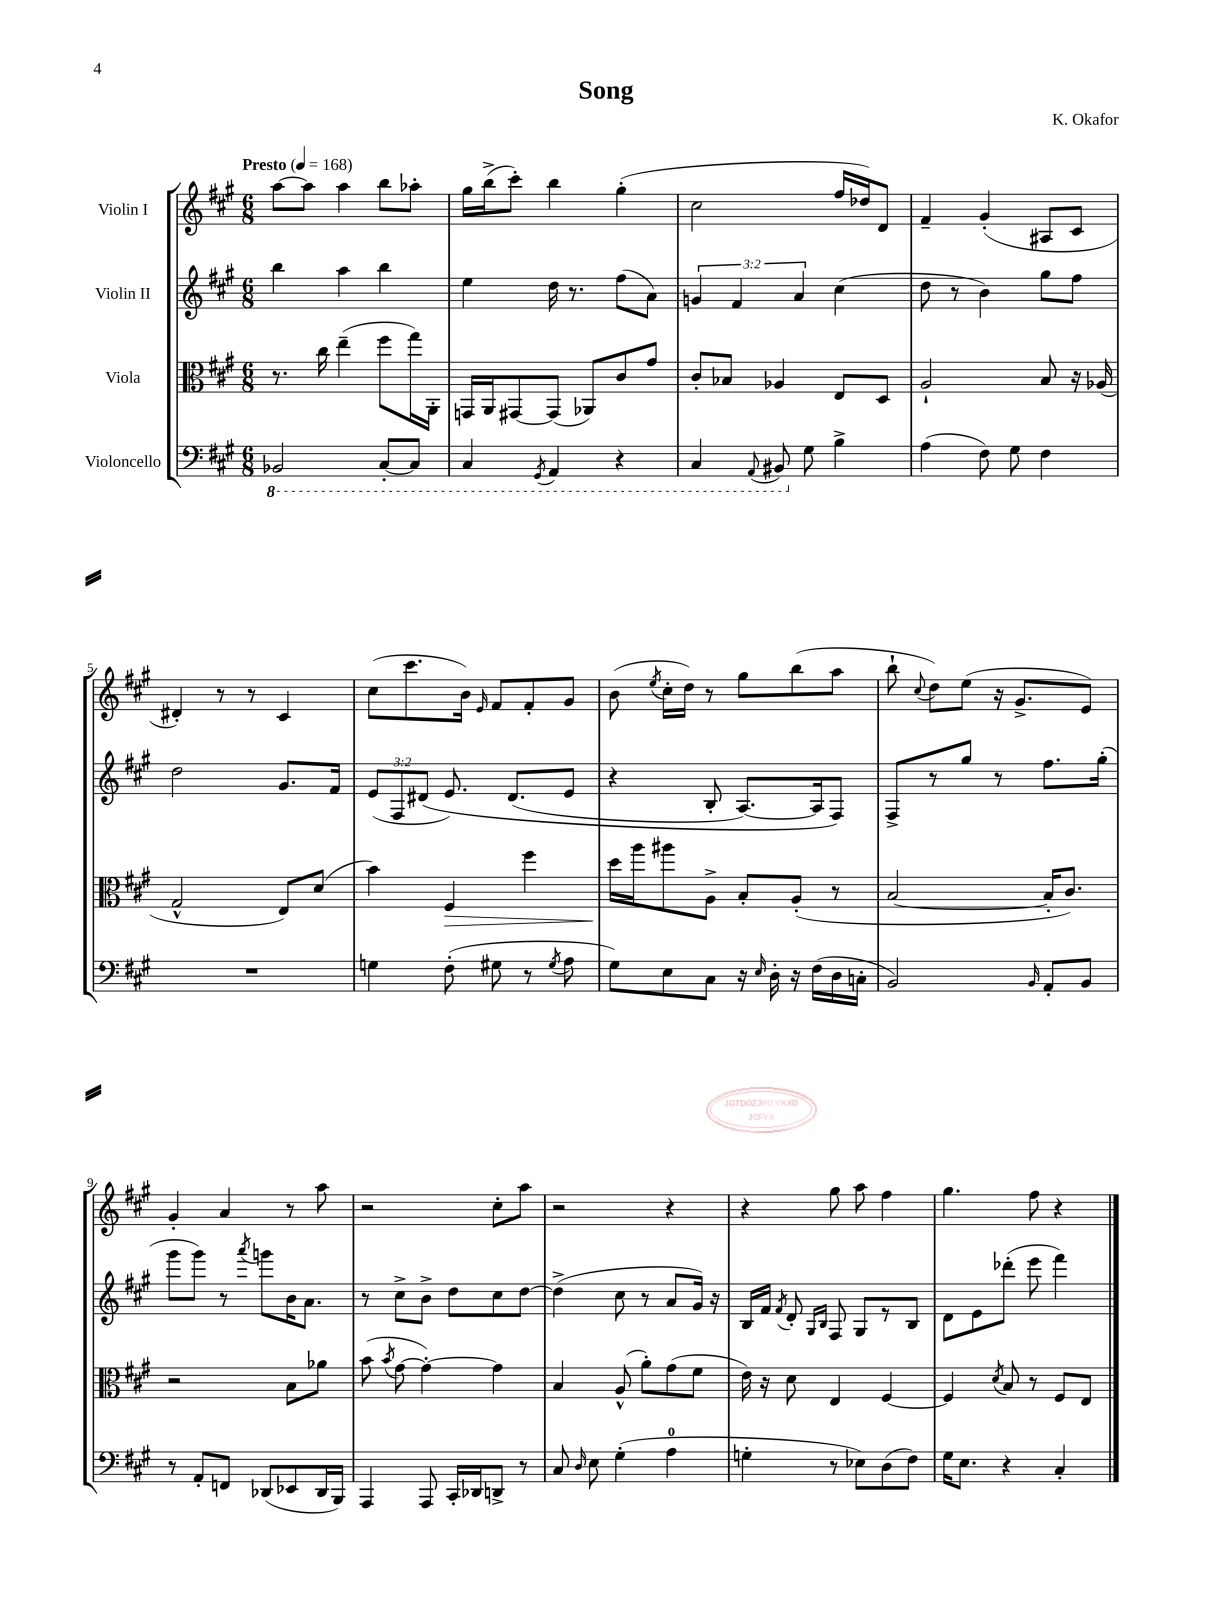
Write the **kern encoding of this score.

**kern	**kern	**kern	**kern
*staff4	*staff3	*staff2	*staff1
*clefF4	*clefC3	*clefG2	*clefG2
*k[f#c#g#]	*k[f#c#g#]	*k[f#c#g#]	*k[f#c#g#]
*M6/8	*M6/8	*M6/8	*M6/8
*MM168	*MM168	*MM168	*MM168
2BBB-/	8.r	4bb\	[8aa\L
.	.	.	8aa\]J
.	16cc#\	.	.
.	(4ee~\	4aa\	4aa\
[8CC#'/L	8ff#\L	4bb\	8bb\L
8CC#/]J	16gg#\L)	.	8aa-'\J
.	16AA'\JJ	.	.
=	=	=	=
4CC#/	16GG/LL	4ee\	16gg#\LL
.	16AA/J	.	(16bb^\J
.	[8GG#/	.	8ccc#'\J)
8qGGG#/	.	.	.
4AAA/	(8GG#/]J	16dd\	4bb\
.	.	8.r	.
.	8AA-/L)	.	.
4r	8c#/	(8ff#\L	(4gg#'\
.	8g#/J	8a\J)	.
=	=	=	=
4CC#/	8c#'/L	6g/	2cc#\
.	8B-/J	.	.
.	.	6f#/	.
8qqAAA/	.	.	.
8BBB#/	4A-/	.	.
.	.	6a/	.
8G#\	.	.	.
4B^\	8E/L	(4cc#\	16ff#/LL
.	.	.	16dd-/J)
.	8D/J	.	8d/J
=	=	=	=
(4A\	2A`/	8dd\	4f#~/
.	.	8r	.
8F#\)	.	4b\)	(4g#'/
8G#\	.	.	.
4F#\	8B/	8gg#\L	8A#/L
.	16r	8ff#\J	8c#/J
.	(16A-/	.	.
=	=	=	=
2.r	2G#^^/	2dd\	4d#'/)
.	.	.	8r
.	.	.	8r
.	8E/L)	8.g#/L	4c#/
.	(8d/J	.	.
.	.	16f#/Jk	.
=	=	=	=
4G\	4b\)	(12e/L	(8cc#\L
.	.	12F#/	.
.	.	.	8.ccc#\
.	.	&(12d#/J	.
(8F#'\	4F#/	8.e/)	.
.	.	.	16b\Jk)
.	.	.	16qqe/
8G#\	.	.	8f#/L
.	.	(8.d#/L	.
8r	4ff#\	.	8f#'/
8qG#/	.	.	.
8A\	.	8e/J	8g#/J
=	=	=	=
8G#\L)	16dd\LL	4r	(8b\
.	16aa\J	.	.
.	.	.	8qee/
8E\	8aa#\	.	16cc#'\LL
.	.	.	16dd\JJ)
8C#\J	8A^\J	8B'/	8r
16r	8B'/L	[8.A/L)	8gg#\L
16qqE/	.	.	.
16D'\	.	.	.
16r	(8A'/J	.	(8bb\
(16F#\LL	.	16A/]k	.
16D\	8r	8F#/J&)	8aa\J
16C'\JJ	.	.	.
=	=	=	=
2BB/)	[2B/	8F#^/L	8bb`\
.	.	.	8qqcc#/
.	.	8r	8dd\L)
.	.	8gg#/J	(8ee\J
.	.	8r	16r
.	.	.	8.g#^/L
16qqBB/	.	.	.
8AA'/L	16B'/]LK	8.ff#\L	.
.	8.c#/J)	.	.
8BB/J	.	.	8e/J)
.	.	(16gg#'\Jk	.
=	=	=	=
8r	2r	8ggg#\L	4g#'/
8AA'/L	.	8ggg#\J)	.
8FF/J	.	8r	4a/
.	.	8qaaa/	.
(8DD-/L	.	8ggg\L	.
8EE-/	8B\L	16b\K	8r
.	.	8.a\J	.
16DD-/L	8a-\J	.	8aa\
16BBB/JJ)	.	.	.
=	=	=	=
4AAA/	(8b\	8r	2r
.	8qb/	.	.
.	[8g#\	8cc#^\L	.
8AAA/	4g#'\_)	8b^\J	.
16CC#'/LL	.	8dd\L	.
16DD-/J	.	.	.
8DD^/J	4g#\]	8cc#\	8cc#'\L
8r	.	[8dd\J	8aa\J
=	=	=	=
8C#/	4B/	(4dd^\]	2r
16qqD/	.	.	.
8E\	.	.	.
(4G#'\	(8A^^/	8cc#\	.
.	8a'\L)	8r	.
4A\	(8g#\	8a/L	4r
.	8f#\J	16g#/Jk)	.
.	.	16r	.
=	=	=	=
4G'\	16e\)	16B/LL	4r
.	16r	16f#/JJ	.
.	.	8qf#/	.
.	8d\	8d'/	.
.	.	16qqG#/LL	.
.	.	16qqB/JJ	.
8r	4E/	8F#/	8gg#\
8E-\L)	.	8G#/L	8aa\
(8D\	[4F#/	8r	4ff#\
8F#\J)	.	8B/J	.
=	=	=	=
16G#\LK	4F#/]	8d\L	4.gg#\
8.E\J	.	.	.
.	.	8e\	.
.	8qd/	.	.
4r	8B/	(8ddd-'\J	.
.	8r	8eee\	8ff#\
4C#'/	8F#/L	4fff#\)	4r
.	8E/J	.	.
==	==	==	==
*-	*-	*-	*-
